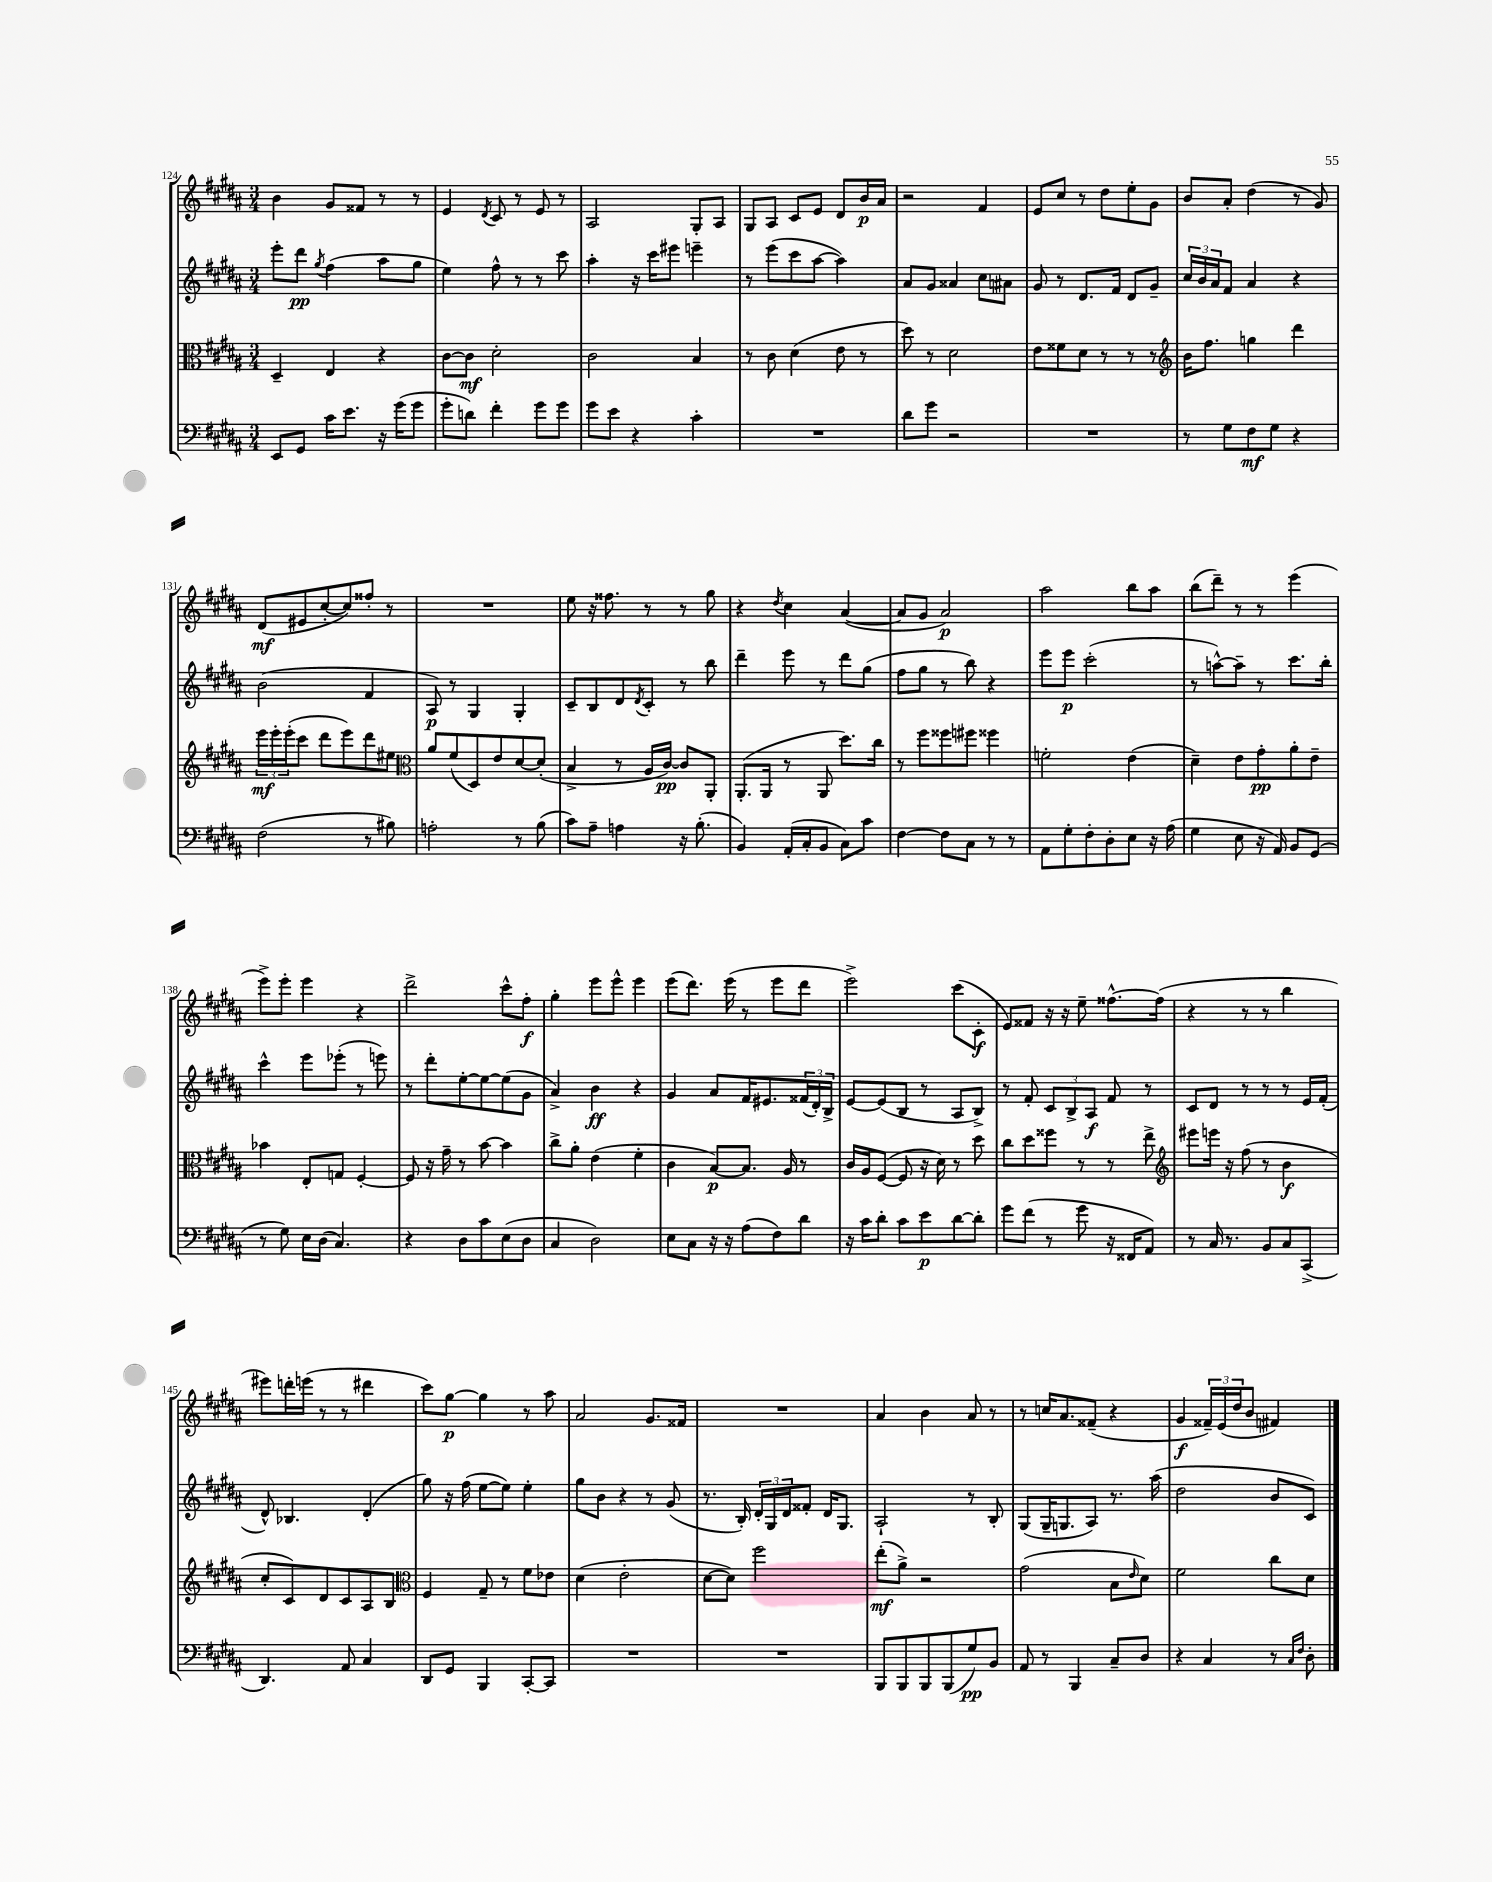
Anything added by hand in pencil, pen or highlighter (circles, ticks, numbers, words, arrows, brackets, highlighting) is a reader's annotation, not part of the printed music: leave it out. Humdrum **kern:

**kern	**dynam	**kern	**dynam	**kern	**dynam	**kern	**dynam
*part4	*part4	*part3	*part3	*part2	*part2	*part1	*part1
*staff4	*staff4	*staff3	*staff3	*staff2	*staff2	*staff1	*staff1
*clefF4	*	*clefC3	*	*clefG2	*	*clefG2	*
*k[f#c#g#d#a#]	*	*k[f#c#g#d#a#]	*	*k[f#c#g#d#a#]	*	*k[f#c#g#d#a#]	*
*M3/4	*	*M3/4	*	*M3/4	*	*M3/4	*
=124	=124	=124	=124	=124	=124	=124	=124
8EE/L	.	4D#~/	.	8eee'\L	.	4b\	.
8GG#/J	.	.	.	8ddd#\J	pp	.	.
.	.	.	.	8qgg#/	.	.	.
16c#\KL	.	4E/	.	(4ff#\	.	8g#/L	.
8.e\J	.	.	.	.	.	.	.
.	.	.	.	.	.	8f##X/J	.
16r	.	4r	.	8aa#\L	.	8r	.
(16g#\KL	.	.	.	.	.	.	.
8g#\J	.	.	.	8gg#\J	.	8r	.
=125	=125	=125	=125	=125	=125	=125	=125
8g#'\L	.	[8c#\L	.	4ee\)	.	4e/	.
8dn\J)	.	8c#\J]	mf	.	.	.	.
.	.	.	.	.	.	8qd#/	.
4f#'\	.	2d#'\	.	8ff#^^\	.	8c#/	.
.	.	.	.	8r	.	8r	.
8g#\L	.	.	.	8r	.	8e/	.
8g#\J	.	.	.	8ccc#\	.	8r	.
=126	=126	=126	=126	=126	=126	=126	=126
8g#\L	.	2c#\	.	4aa#'\	.	2A#/	.
8e\J	.	.	.	.	.	.	.
4r	.	.	.	16r	.	.	.
.	.	.	.	16ccc#\KL	.	.	.
.	.	.	.	8eee#X\J	.	.	.
4c#'\	.	4B/	.	4eeen~\	.	8G#'/L	.
.	.	.	.	.	.	8A#/J	.
=127	=127	=127	=127	=127	=127	=127	=127
2.r	.	8r	.	8r	.	8G#/L	.
.	.	8c#\	.	(8eee\L	.	8A#/J	.
.	.	(4d#\	.	8ccc#\	.	8c#/L	.
.	.	.	.	[8aa#\J	.	8e/J	.
.	.	8e\	.	4aa#\])	.	8d#/L	.
.	.	8r	.	.	.	16b/L	p
.	.	.	.	.	.	16a#/JJ	.
=128	=128	=128	=128	=128	=128	=128	=128
8d#\L	.	8dd#\)	.	8a#/L	.	2r	.
8g#\J	.	8r	.	8g#/J	.	.	.
2r	.	2d#\	.	4a##X/	.	.	.
.	.	.	.	8cc#\L	.	4f#/	.
.	.	.	.	8a#X\J	.	.	.
=129	=129	=129	=129	=129	=129	=129	=129
2.r	.	8e\L	.	8g#/	.	8e/L	.
.	.	8f##X\	.	8r	.	8cc#/J	.
.	.	8d#\J	.	8.d#/L	.	8r	.
.	.	8r	.	.	.	8dd#\L	.
.	.	.	.	16f#/Jk	.	.	.
.	.	8r	.	8d#/L	.	8ee'\	.
.	.	8r	.	8g#~/J	.	8g#\J	.
=130	=130	=130	=130	=130	=130	=130	=130
*	*	*clefG2	*	*	*	*	*
8r	.	16b\KL	.	24cc#/LL	.	8b/L	.
.	.	.	.	24b/	.	.	.
.	.	8.ff#\J	.	.	.	.	.
.	.	.	.	24a#/J	.	.	.
8G#\L	.	.	.	8f#/J	.	8a#'/J	.
8F#\	mf	4ggn\	.	4a#/	.	(4dd#\	.
8G#\J	.	.	.	.	.	.	.
4r	.	4ddd#\	.	4r	.	8r	.
.	.	.	.	.	.	8g#/)	.
!!LO:LB:g=z
=131	=131	=131	=131	=131	=131	=131	=131
(2F#\	.	24eee\LL	mf	(2b\	.	(8d#/L	mf
.	.	24eee'\	.	.	.	.	.
.	.	(24eee'\J	.	.	.	.	.
.	.	8ccc#\J	.	.	.	8e#X/	.
.	.	8ddd#\L	.	.	.	[8cc#'/	.
.	.	8eee\)	.	.	.	8cc#/])	.
8r	.	8ddd#\	.	4f#/	.	8ff##X'/J	.
8B#X\)	.	8ee#X\J	.	.	.	8r	.
=132	=132	=132	=132	=132	=132	=132	=132
*	*	*clefC3	*	*	*	*	*
2An'\	.	8a#/L	.	8A#/)	p	2.r	.
.	.	(8f#/	.	8r	.	.	.
.	.	8D#/)	.	4G#/	.	.	.
.	.	8e/	.	.	.	.	.
8r	.	[8d#/	.	4G#'/	.	.	.
(8B\	.	(8d#'/J]	.	.	.	.	.
=133	=133	=133	=133	=133	=133	=133	=133
8c#\L)	.	4B^/	.	8c#~/L	.	8ee\	.
8A#~\J	.	.	.	8B/	.	16r	.
.	.	.	.	.	.	8.ff##X\	.
4An\	.	8r	.	8d#/	.	.	.
.	.	.	.	8qd#/	.	.	.
.	.	16A#/LL	.	8c#'/J	.	8r	.
.	.	[16c#/JJ)	pp	.	.	.	.
16r	.	8c#/L]	.	8r	.	8r	.
(8.B'\	.	.	.	.	.	.	.
.	.	8AA#'/J	.	8bb\	.	8gg#\	.
=134	=134	=134	=134	=134	=134	=134	=134
4BB/)	.	(8.AA#'/L	.	4ddd#~\	.	4r	.
.	.	16AA#/Jk	.	.	.	.	.
.	.	.	.	.	.	8qdd#/	.
(16AA#'/LL	.	8r	.	8eee\	.	4cc#\	.
16C#'/J	.	.	.	.	.	.	.
8BB/J	.	8AA#/	.	8r	.	.	.
8C#\L)	.	8.dd#\L)	.	8ddd#\L	.	([4a#/	.
8c#\J	.	.	.	(8gg#\J	.	.	.
.	.	16cc#\Jk	.	.	.	.	.
=135	=135	=135	=135	=135	=135	=135	=135
[4F#\	.	8r	.	8ff#\L	.	8a#/L]	.
.	.	8ff#\L	.	8gg#\J	.	8g#/J	.
8F#\L]	.	8ff##X\	.	8r	.	2a#/)	p
8C#\J	.	8ff#X\J	.	8bb\)	.	.	.
8r	.	4ff##X\	.	4r	.	.	.
8r	.	.	.	.	.	.	.
=136	=136	=136	=136	=136	=136	=136	=136
8AA#\L	.	2fn'\	.	8eee\L	.	2aa#\	.
8G#'\	.	.	.	8eee\J	p	.	.
8F#'\	.	.	.	(2ccc#'\	.	.	.
8D#'\	.	.	.	.	.	.	.
8E\J	.	(4e\	.	.	.	8bb\L	.
16r	.	.	.	.	.	8aa#\J	.
(16A#\	.	.	.	.	.	.	.
=137	=137	=137	=137	=137	=137	=137	=137
4G#\	.	4d#~\)	.	8r	.	(8bb\L	.
.	.	.	.	[8aan^^\L)	.	8ddd#~\J)	.
8E\	.	8e\L	.	8aa~\J]	.	8r	.
16r	.	8g#'\	pp	8r	.	8r	.
16AA#/)	.	.	.	.	.	.	.
8BB/L	.	8a#'\	.	8.ccc#\L	.	(4eee\	.
(8GG#/J	.	8e~\J	.	.	.	.	.
.	.	.	.	16bb'\Jk	.	.	.
!!LO:LB:g=z
=138	=138	=138	=138	=138	=138	=138	=138
8r	.	4b-X\	.	4ccc#^^\	.	8eee^\L)	.
8G#\)	.	.	.	.	.	8eee'\J	.
16E\LL	.	8E'/L	.	8eee\L	.	4eee\	.
(16D#\JJ	.	.	.	.	.	.	.
4.C#/)	.	8Gn/J	.	(8eee-X'\J	.	.	.
.	.	[4F#'/	.	8r	.	4r	.
.	.	.	.	8eeen\)	.	.	.
=139	=139	=139	=139	=139	=139	=139	=139
4r	.	8F#/]	.	8r	.	2ddd#^\	.
.	.	16r	.	8ddd#'\L	.	.	.
.	.	16g#~\	.	.	.	.	.
8D#\L	.	8r	.	[8ee'\	.	.	.
8c#\	.	[8b\	.	8ee\_	.	.	.
(8E\	.	4b\]	.	(8ee\]	.	8ccc#^^\L	.
8D#\J	.	.	.	8g#\J	.	8ff#'\J	f
=140	=140	=140	=140	=140	=140	=140	=140
4C#/	.	8cc#^\L	.	4a#^/)	.	4gg#'\	.
.	.	8a#'\J	.	.	.	.	.
2D#\)	.	(4e\	.	4b\	ff	8eee\L	.
.	.	.	.	.	.	8eee^^\J	.
.	.	4f#'\	.	4r	.	4eee\	.
=141	=141	=141	=141	=141	=141	=141	=141
8E\L	.	4c#\	.	4g#/	.	(8eee\L	.
8C#\J	.	.	.	.	.	8.ddd#\J)	.
16r	.	[8B/L)	p	8a#/L	.	.	.
16r	.	.	.	.	.	(16eee\	.
(8A#\L	.	8.B/J]	.	16f#/K	.	8r	.
.	.	.	.	8.e#X/	.	.	.
8F#\)	.	.	.	.	.	8eee\L	.
.	.	16A#/	.	.	.	.	.
8d#\J	.	8r	.	(24f##X/L	.	8ddd#\J	.
.	.	.	.	24d#'/)	.	.	.
.	.	.	.	24B^/JJ	.	.	.
=142	=142	=142	=142	=142	=142	=142	=142
16r	.	16c#/LL	.	[8e/L	.	2eee^\)	.
16c#\KL	.	16A#/J	.	.	.	.	.
8d#'\J	.	([8F#/J	.	(8e/]	.	.	.
8c#\L	.	8F#/]	.	8B/J	.	.	.
8e\	p	16r	.	8r	.	.	.
.	.	16d#\)	.	.	.	.	.
[8d#\	.	8r	.	8A#/L	.	(8ccc#\L	.
8d#'\J]	.	8dd#\	.	8B^/J)	.	8c#'\J	f
=143	=143	=143	=143	=143	=143	=143	=143
8g#\L	.	8cc#\L	.	8r	.	8e/L)	.
(8f#\J	.	8dd#\	.	8f#'/	.	8f##X/J	.
8r	.	8ff##X\J	.	12c#/L	.	16r	.
.	.	.	.	.	.	16r	.
.	.	.	.	12B^/	.	.	.
8g#\	.	8r	.	.	.	8ee~\	.
.	.	.	.	12A#/J	f	.	.
16r	.	8r	.	8f#/	.	[8.ff##X^^\L	.
16FF##X/KL	.	.	.	.	.	.	.
8AA#/J)	.	8ee^\	.	8r	.	.	.
.	.	.	.	.	.	(16ff##\Jk]	.
=144	=144	=144	=144	=144	=144	=144	=144
*	*	*clefG2	*	*	*	*	*
8r	.	8eee#X\L	.	8c#/L	.	4r	.
16C#/	.	16eeen\Jk	.	8d#/J	.	.	.
8.r	.	16r	.	.	.	.	.
.	.	(8ff#\	.	8r	.	8r	.
8BB/L	.	8r	.	8r	.	8r	.
8C#/	.	4b\	f	8r	.	4bb\	.
(8CC#^/J	.	.	.	16e/LL	.	.	.
.	.	.	.	(16f#'/JJ	.	.	.
!!LO:LB:g=z
=145	=145	=145	=145	=145	=145	=145	=145
4.DD#/)	.	8cc#'/L	.	8d#^^/)	.	8eee#X\L)	.
.	.	8c#/)	.	4.B-X/	.	16dddn'\L	.
.	.	.	.	.	.	(16eeen\JJ	.
.	.	8d#/	.	.	.	8r	.
8AA#/	.	8c#/	.	.	.	8r	.
4C#/	.	8A#/	.	(4d#'/	.	4ddd#X\	.
.	.	8B/J	.	.	.	.	.
=146	=146	=146	=146	=146	=146	=146	=146
*	*	*clefC3	*	*	*	*	*
8DD#/L	.	4F#/	.	8gg#\)	.	8ccc#\L)	.
8GG#/J	.	.	.	16r	.	[8gg#\J	p
.	.	.	.	(16ff#\	.	.	.
4BBB/	.	8G#~/	.	[8ee\L	.	4gg#\]	.
.	.	8r	.	8ee\J])	.	.	.
[8CC#'/L	.	8f#\L	.	4ee'\	.	8r	.
8CC#/J]	.	8e-X\J	.	.	.	8aa#\	.
=147	=147	=147	=147	=147	=147	=147	=147
2.r	.	(4d#\	.	8gg#\L	.	2a#/	.
.	.	.	.	8b\J	.	.	.
.	.	2e'\	.	4r	.	.	.
.	.	.	.	8r	.	8.g#/L	.
.	.	.	.	(8g#/	.	.	.
.	.	.	.	.	.	16f##X/Jk	.
=148	=148	=148	=148	=148	=148	=148	=148
2.r	.	[8d#\L	.	8.r	.	2.r	.
.	.	8d#\J])	.	.	.	.	.
.	.	.	.	16B'/)	.	.	.
.	.	2ff#\	.	24d#'/LL	.	.	.
.	.	.	.	24G#/	.	.	.
.	.	.	.	24d#/J	.	.	.
.	.	.	.	8f##X'/J	.	.	.
.	.	.	.	16d#/KL	.	.	.
.	.	.	.	8.G#/J	.	.	.
=149	=149	=149	=149	=149	=149	=149	=149
8BBB/L	.	(8ee'\L	mf	2A#`/	.	4a#/	.
8BBB/	.	8a#^\J)	.	.	.	.	.
8BBB/	.	2r	.	.	.	4b\	.
(8BBB/	.	.	.	.	.	.	.
8G#/)	pp	.	.	8r	.	8a#/	.
8BB/J	.	.	.	8B'/	.	8r	.
=150	=150	=150	=150	=150	=150	=150	=150
8AA#/	.	(2g#\	.	(8G#/L	.	8r	.
8r	.	.	.	16G#~/K	.	16ccn/KL	.
.	.	.	.	8.Gn/	.	8.a#/	.
4BBB/	.	.	.	.	.	.	.
.	.	.	.	8A#/J)	.	(8f##X~/J	.
8C#~/L	.	8B\L	.	8.r	.	4r	.
.	.	16qqe/	.	.	.	.	.
8D#/J	.	8d#\J)	.	.	.	.	.
.	.	.	.	(16aa#\	.	.	.
=151	=151	=151	=151	=151	=151	=151	=151
4r	.	2f#\	.	2dd#\	.	4g#/	f
4C#/	.	.	.	.	.	24f##X~/LL)	.
.	.	.	.	.	.	(24e/	.
.	.	.	.	.	.	24dd#/J	.
.	.	.	.	.	.	8b/J	.
8r	.	8cc#\L	.	8b/L	.	4f#X/)	.
16qqC#/LL	.	.	.	.	.	.	.
16qqF#/JJ	.	.	.	.	.	.	.
8D#'\	.	8d#\J	.	8c#/J)	.	.	.
==	==	==	==	==	==	==	==
*-	*-	*-	*-	*-	*-	*-	*-
